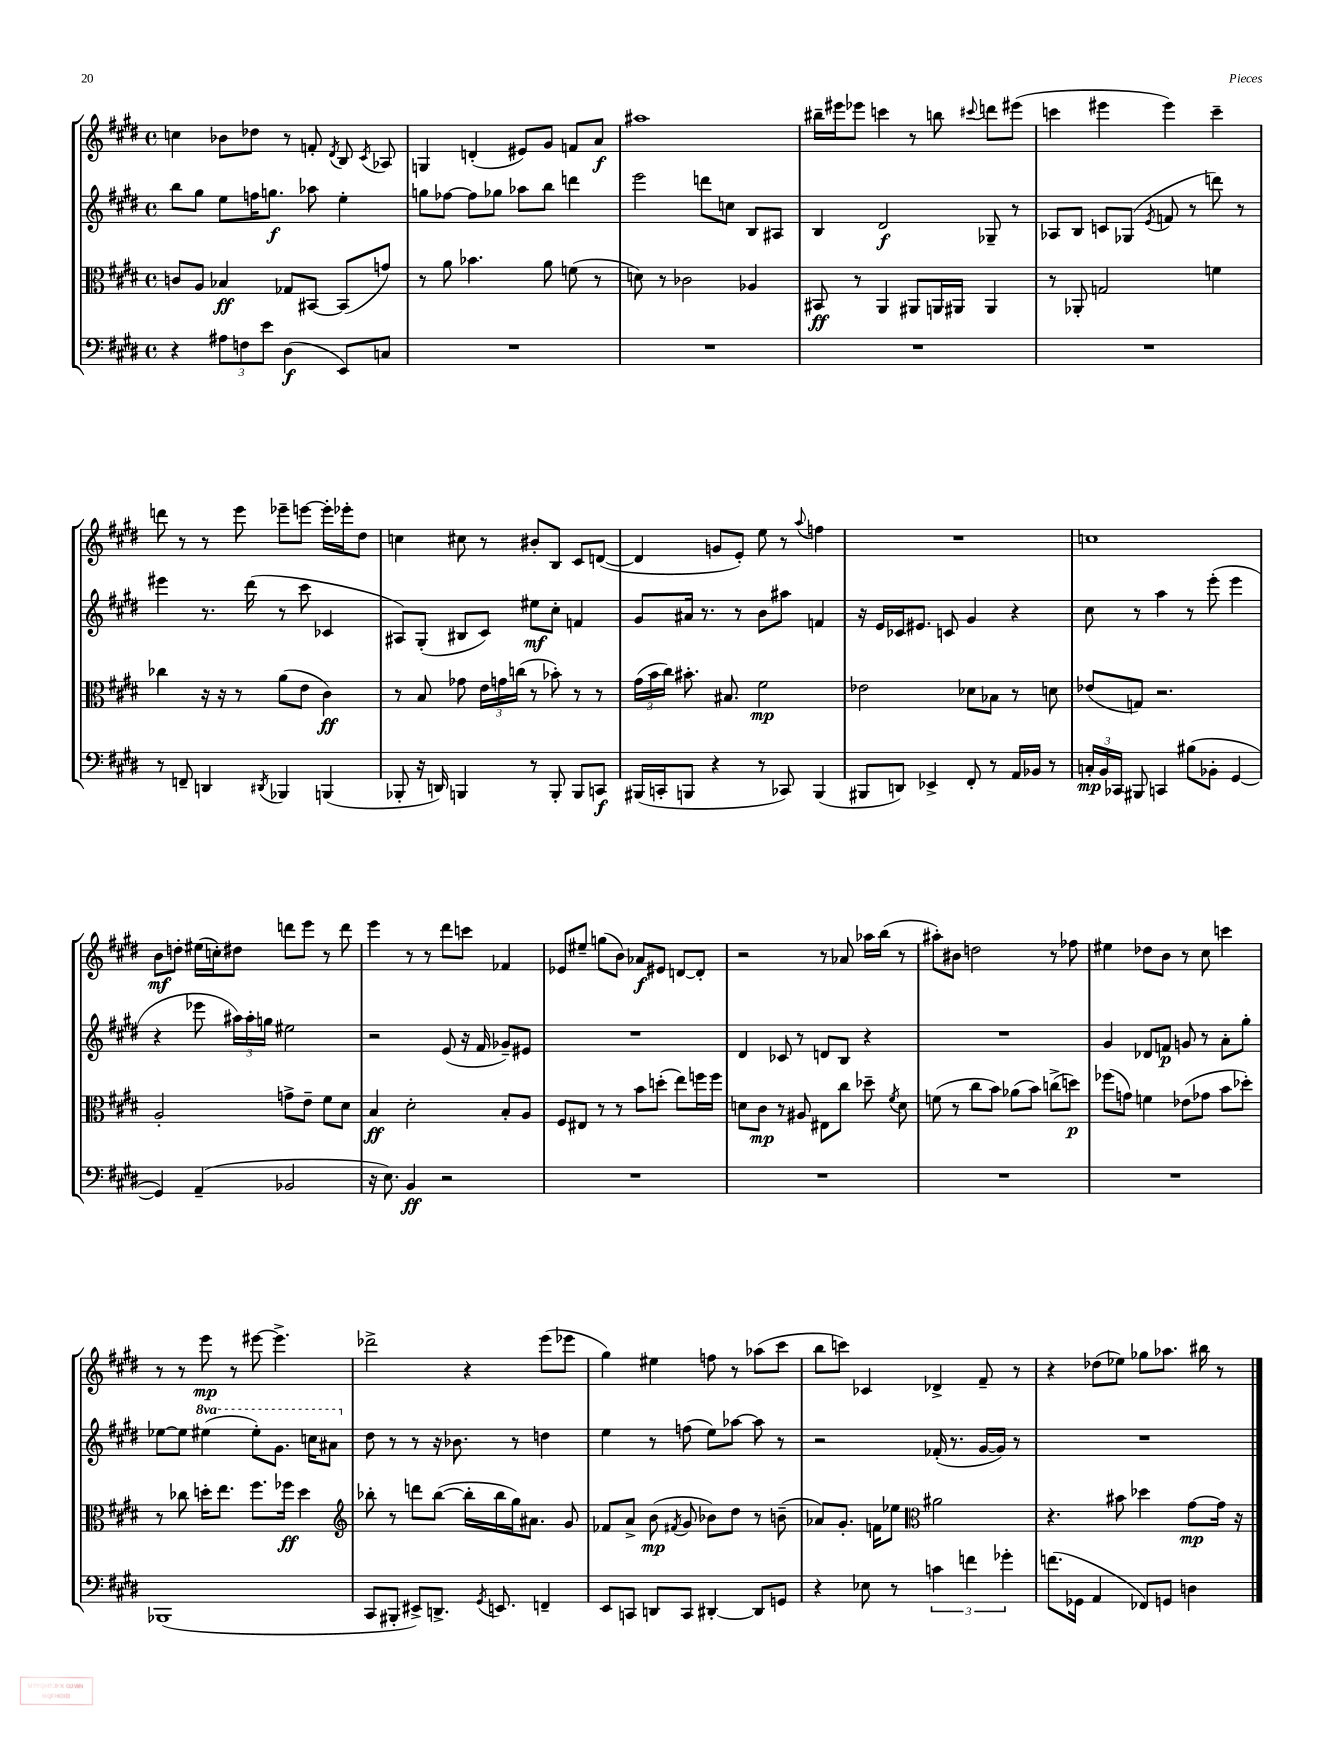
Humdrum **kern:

**kern	**kern	**kern	**kern
*staff4	*staff3	*staff2	*staff1
*clefF4	*clefC3	*clefG2	*clefG2
*k[f#c#g#d#]	*k[f#c#g#d#]	*k[f#c#g#d#]	*k[f#c#g#d#]
*M4/4	*M4/4	*M4/4	*M4/4
*met(c)	*met(c)	*met(c)	*met(c)
4r	8c/L	8bb\L	4cc\
.	8A/J	8gg#\J	.
12A#\L	4B-/	8ee\L	8b-\L
12F\	.	.	.
.	.	16ff\K	8dd-\J
12e\J	.	.	.
.	.	8.gg\J	.
(4D#\	8G-/L	.	8r
.	[8BB#/J	8aa-\	8f'/
.	.	.	8qd#/
8EE/L)	(8BB#/]L	4ee'\	8B/
.	.	.	8qc#/
8C/J	8g/J)	.	8A-/
=	=	=	=
1r	8r	8gg\L	4G/
.	8a\	[8ff-\J	.
.	4.b-\	8ff-\]L	(4d'/
.	.	8gg-\J	.
.	.	8aa-\L	8e#/L)
.	8a\	8bb\J	8g#/J
.	(8f\	4ddd\	8f/L
.	8r	.	8a/J
=	=	=	=
1r	8d\)	2eee\	1aa#
.	8r	.	.
.	2c-\	.	.
.	.	8ddd\L	.
.	.	8cc\J	.
.	4A-/	8B/L	.
.	.	8A#/J	.
=	=	=	=
1r	8BB#/	4B/	16bb#~\LL
.	.	.	16eee#\J
.	8r	.	8eee-\J
.	4AA/	2d#/	4ccc\
.	8AA#/L	.	8r
.	16AA/L	.	8bb\
.	16AA#/JJ	.	.
.	.	.	8qqccc#/
.	4AA#/	8G-~/	8ddd\L
.	.	8r	(8eee#\J
=	=	=	=
1r	8r	8A-/L	4ccc\
.	8AA-'/	8B/J	.
.	2G/	8c/L	4eee#\
.	.	(8G-/J	.
.	.	8qe/	.
.	.	8f/	4eee#\)
.	.	8r	.
.	4f\	8ddd\)	4ccc~\
.	.	8r	.
=	=	=	=
8r	4cc-\	4eee#\	8ddd\
8FF~/	.	.	8r
4DD/	16r	8.r	8r
.	16r	.	.
.	8r	.	8eee\
.	.	(16ddd#\	.
8qDD#/	.	.	.
4BBB-/	(8a\L	8r	8eee-~\L
.	8e\J	8ccc#\	[8eee\J
(4BBB/	4c#\)	4c-/	16eee'\]LL
.	.	.	16eee-'\J
.	.	.	8dd#\J
=	=	=	=
8BBB-'/	8r	8A#/L)	4cc\
16r	8B/	(8G#'/J	.
16DD/)	.	.	.
4BBB/	8g-\	8B#/L	8cc#\
.	24e\LL	8c#/J)	8r
.	24g\	.	.
.	(24cc\JJ	.	.
8r	8r	8ee#\L	8b#'/L
8BBB'/	8b-'\)	8cc#'\J	8B/J
8BBB/L	8r	4f/	8c#/L
8CC/J	8r	.	([8d/J
=	=	=	=
(16BBB#/LL	(24g#\LL	8g#/L	4d/]
.	24b\	.	.
16CC'/J	.	.	.
.	24cc#\JJ)	.	.
8BBB/J	8.b#'\	16a#/Jk	.
.	.	8.r	.
4r	.	.	8g/L
.	8.B#/	.	.
.	.	8r	8e'/J)
8r	2f#\	8b\L	8ee\
8CC-/)	.	8aa#\J	8r
.	.	.	8qqaa/
(4BBB/	.	4f/	4ff\
=	=	=	=
8BBB#/L	2e-\	16r	1r
.	.	16e/LL	.
8DD/J)	.	16c-/J	.
.	.	8.e#/J	.
4EE-^/	.	.	.
.	.	8c/	.
8FF#'/	8d-\L	4g#/	.
8r	8B-\J	.	.
16AA/LL	8r	4r	.
16BB-/JJ	.	.	.
8r	8d\	.	.
=	=	=	=
24C'/LL	(8e-/L	8cc#\	1cc
24BB/	.	.	.
24CC-/JJ	.	.	.
8BBB#/	8G/J)	8r	.
4CC/	2.r	4aa\	.
(8B#\L	.	8r	.
8BB-'\J	.	(8eee'\	.
[4GG#/	.	4eee\	.
=	=	=	=
4GG#/])	2A'/	4r	8b\L
.	.	.	8dd'\J
(4AA~/	.	8eee-\	(16ee#\LL
.	.	.	16cc'\J)
.	.	24aa#\LL)	8dd#\J
.	.	24aa#'\	.
.	.	24gg\JJ	.
2BB-/	8g^\L	2ee#\	8ddd\L
.	8e~\J	.	8eee\J
.	8f#\L	.	8r
.	8d#\J	.	8ddd\
=	=	=	=
16r	4B/	2r	4eee\
8.E\)	.	.	.
4BB/	2d#'\	.	8r
.	.	.	8r
2r	.	(8e/	8ddd#\L
.	.	16r	8ccc\J
.	.	16f#/	.
.	8B'/L	8g-~/L)	4f-/
.	8A/J	8e#/J	.
=	=	=	=
1r	8F#/L	1r	8e-/L
.	8E#/J	.	8ee#~/J
.	8r	.	(8gg\L
.	8r	.	8b\J)
.	8b\L	.	8a-/L
.	(8dd'\J	.	8e#/J
.	8ee\L)	.	[8d/L
.	16ff\L	.	8d'/]J
.	16ff\JJ	.	.
=	=	=	=
1r	8d\L	4d#/	2r
.	8c#\J	.	.
.	8r	8c-/	.
.	8A#/	8r	.
.	8E#\L	8d/L	8r
.	8cc#\J	8B/J	8a-/
.	8dd-~\	4r	16aa-\LL
.	.	.	(16bb\JJ
.	8qf#/	.	.
.	8d\	.	8r
=	=	=	=
1r	(8f\	1r	8aa#'\L)
.	8r	.	8b#\J
.	8cc#\L	.	2dd\
.	8b\J)	.	.
.	(8a-\L	.	.
.	8b\J)	.	.
.	(8cc^\L	.	8r
.	8dd\J)	.	8ff-\
=	=	=	=
1r	(8ff-\L	4g#/	4ee#\
.	8g\J)	.	.
.	4f\	8d-/L	8dd-\L
.	.	8f/J	8b\J
.	(8e-\L	8g/	8r
.	8g-\J	8r	8cc#\
.	8b\L	8a'\L	4ccc\
.	8dd-'\J)	8gg#'\J	.
=	=	=	=
(1BBB-	8r	[8ee-\L	8r
.	8cc-\	8ee-\]J	8r
.	16dd'\LK	(4eee#\	8eee\
.	8.ee\J	.	.
.	.	.	8r
.	8.ff#\L	8eee#'\L)	[8eee#\
.	.	8.gg#\J	4.eee#^\]
.	16ff-\Jk	.	.
.	4dd\	.	.
.	.	16ccc\LK	.
.	.	8aa#\J	.
=	=	=	=
*	*clefG2	*	*
8CC#/L	8bb-'\	8dd#\	2ddd-^\
8BBB#'/J	8r	8r	.
8EE#^/L)	8ddd\L	8r	.
8.DD^/J	([8bb-\J	16r	.
.	.	8.b-\	.
.	16bb-'\]LL	.	4r
8qGG#/	.	.	.
8.EE/	16bb-\	.	.
.	16gg#\J)	8r	.
.	8.a#\J	.	.
4FF~/	.	4dd\	(8eee\L
.	8g#/	.	8eee-\J
=	=	=	=
8EE/L	8f-/L	4ee\	4gg#\)
8CC/J	8a^/J	.	.
8DD/L	(8b\	8r	4ee#\
.	8qf#/	.	.
8CC/J	8g#/	(8ff\	.
[4DD#'/	8b-\L)	8ee\L)	8ff\
.	8dd#\J	[8aa-\J	8r
8DD#/]L	8r	8aa-\]	(8aa-\L
8GG/J	(8b~\	8r	8ccc#\J
=	=	=	=
4r	8a-/L)	2r	8bb\L
.	8.g#'/J	.	8ccc\J)
8E-\	.	.	4c-/
.	16f\LK	.	.
8r	8ee-\J	.	.
*	*clefC3	*	*
6c\	2a#\	(16f-'/	4d-^/
.	.	8.r	.
6f\	.	.	.
.	.	[16g#/LL	8f#~/
.	.	16g#/]JJ)	.
6g-'\	.	.	.
.	.	8r	8r
=	=	=	=
(8.f\L	4.r	1r	4r
16GG-\Jk	.	.	.
4AA/	.	.	(8dd-\L
.	8b#\	.	8ee-\J)
8FF-/L)	4dd-\	.	8gg-\L
8GG/J	.	.	8.aa-\J
4D\	[8g#\L	.	.
.	.	.	16bb#\
.	16g#\]Jk	.	8r
.	16r	.	.
==	==	==	==
*-	*-	*-	*-
